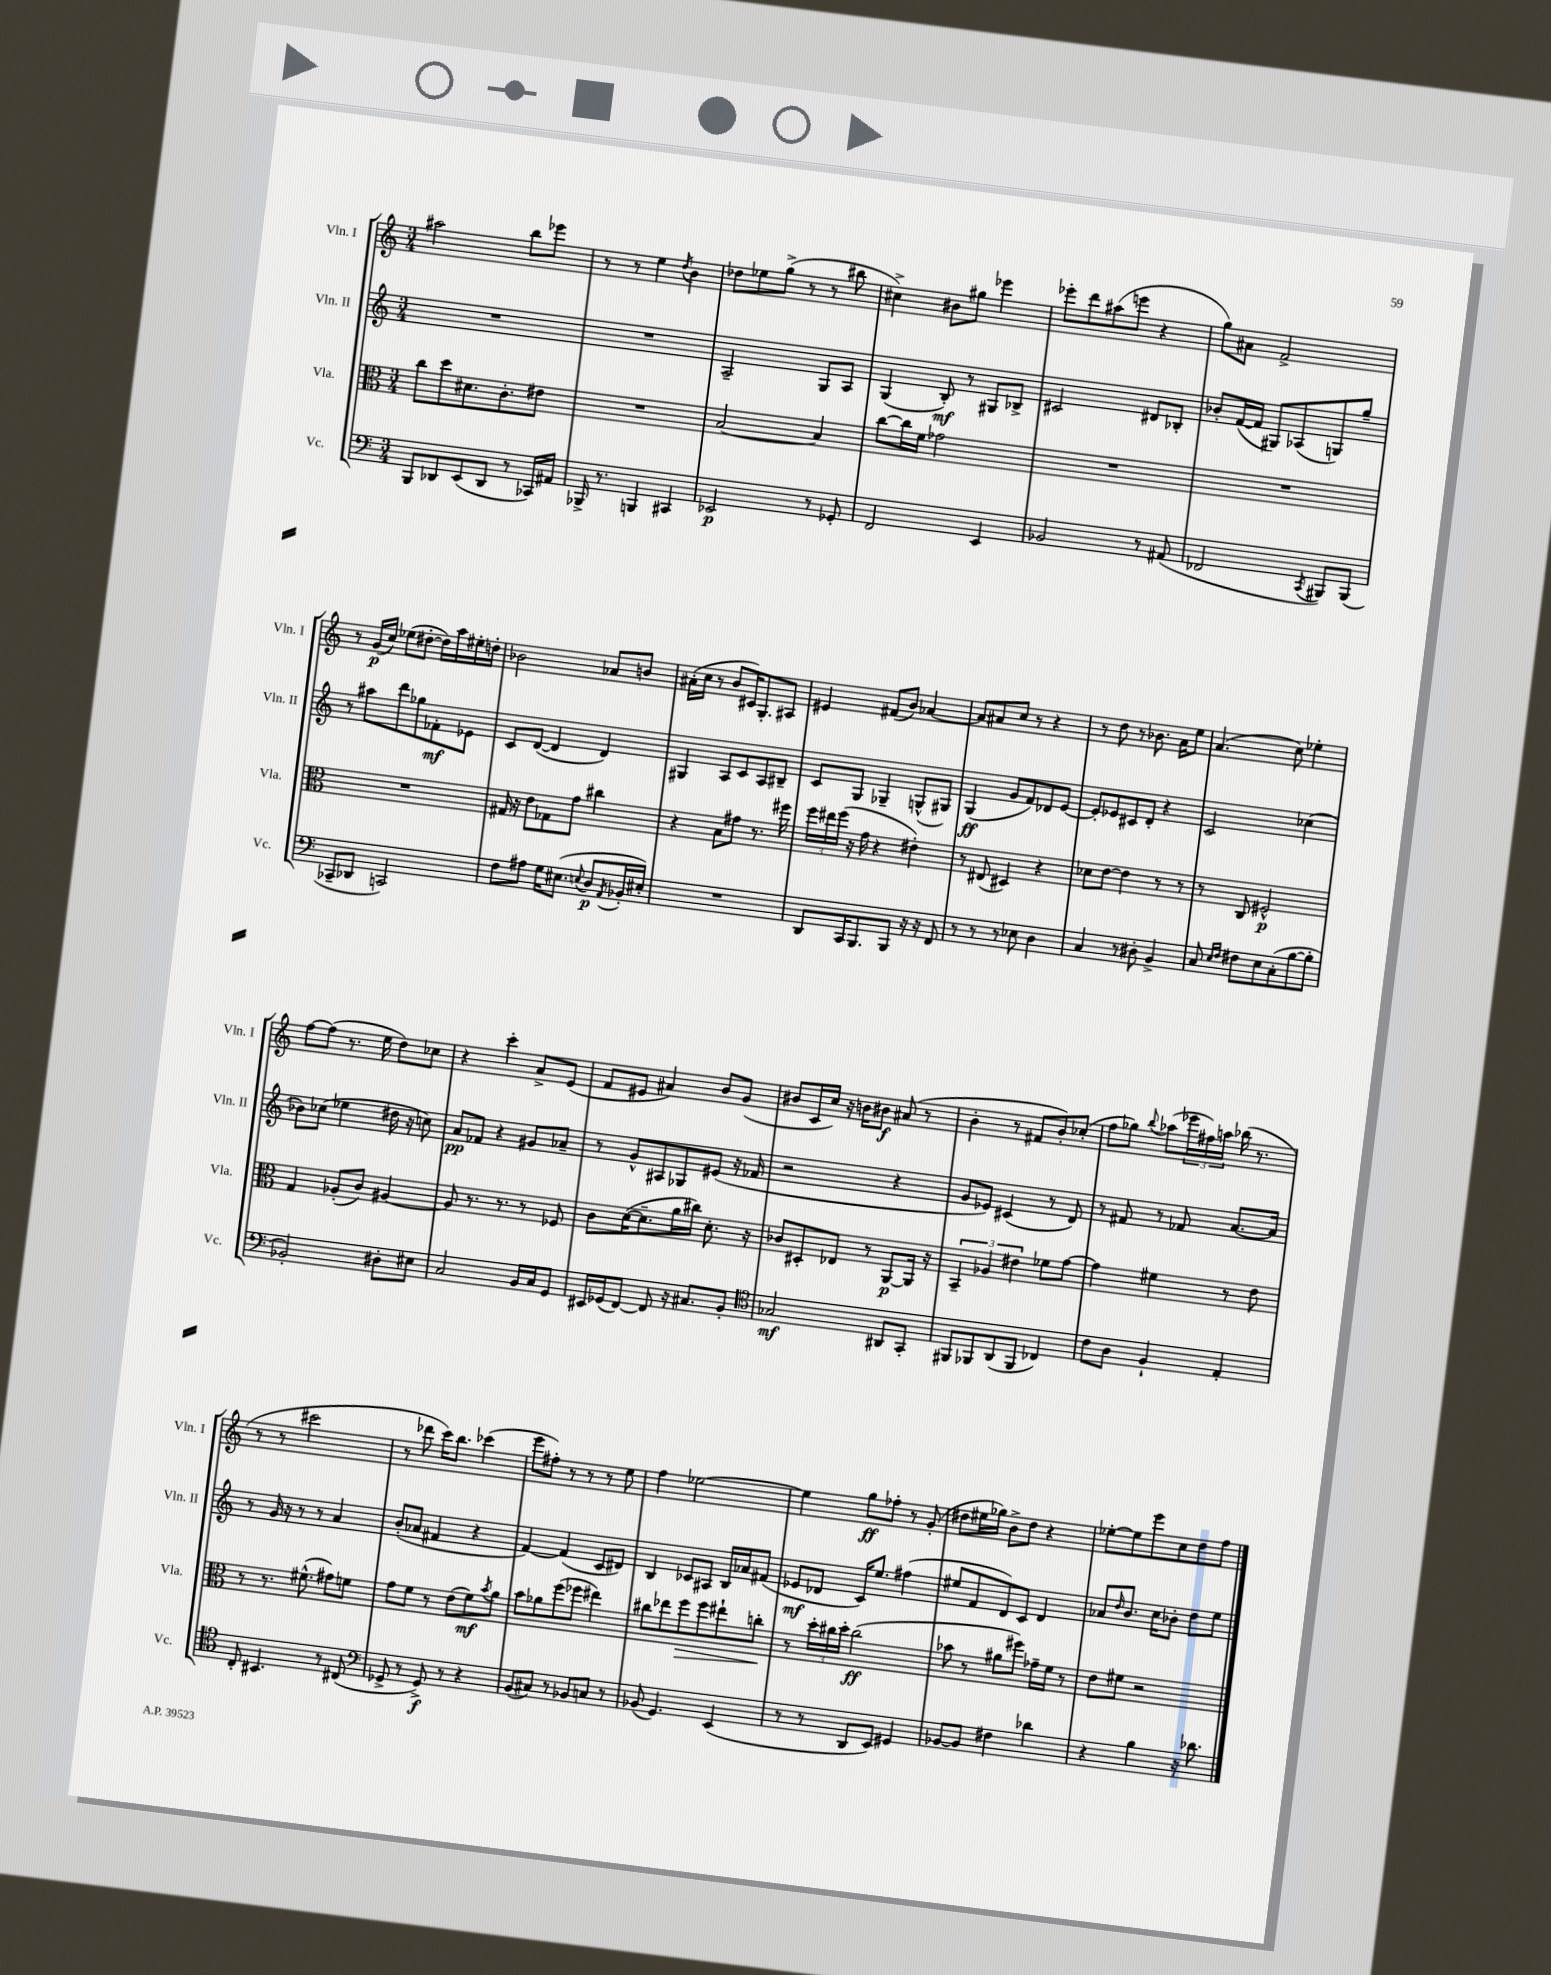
<<
\new StaffGroup <<
\new Staff = "s0" \with { instrumentName = "Vln. I" shortInstrumentName = "Vln. I" } {
    \clef treble \key c \major \numericTimeSignature \time 3/4
    ais''2 b''8 ees'''8 |
    r8 r8 e''4 \acciaccatura { d''8 } b'4 |
    des''8 ees''8 g''8->( r8 r8 bis''8 |
    cis''4->) bis'8 gis''8 ees'''4 |
    ees'''8-. d'''8 ais''8( e'''8 r4 |
    g''8) ais'8 f'2-> |
    r8 g'16\p( c''16) ees''8( dis''8~-. dis''16) a''16 eis''16-. d''16-. |
    bes'2 aes'8 b'8 |
    ais'16-.( c''16 r8 b'8 cis'16) g8.-. ais8 |
    eis'4 fis'8( b'8) aes'4~ |
    aes'8 ais'8 c''8 r8 r4 |
    r8 d''8 r8 bes'8. a'16 e''8 |
    a'4.( c''8) ees''4-. |
    f''8~ f''8( r8. e''16 d''8) ces''8 |
    r4 c'''4-. a'8-> e'8( |
    f'8 eis'8 ais'4) b'8 g'8( |
    bis'8 c'16 c''16) r16 b'16 bis'8\f ais'8( r8 |
    b'4-. r8 fis'8 b'8-.) ces''8-.( |
    f''8 ges''8) \appoggiatura { b''8 } aes''8( \tuplet 3/2 { ees'''16 fis''16) a''16 } bes''16( r8. |
    r8 r8 cis'''2 |
    r8 des'''8 c'''16) b''8. ces'''4( |
    e'''8 fis''8-.) r8 r8 r8 e''8 |
    f''4 ees''2~ |
    ees''4 g''8\ff fes''8-. r8 g'8-.( |
    dis''8 eis''16 ges''16) b'8-> dis''8 r4 |
    ees''8~-. ees''8 e'''8 c''8 d''8 f''8 \bar "|." |
}
\new Staff = "s1" \with { instrumentName = "Vln. II" shortInstrumentName = "Vln. II" } {
    \clef treble \key c \major \numericTimeSignature \time 3/4
    R2. |
    R2. |
    a2-- g8 a8 |
    g4( b8-.\mf) r8 gis8 bes8-> |
    cis'2 dis'8 bes8-. |
    bes'8-. f'16~( f'16 gis8) aes8( g8) g''8-- |
    r8 ais''8 d'''8 ges''8 fes'8-.\mf ees'8 |
    c'8 d'8~( d'4 d'4) |
    gis4 a8 c'8 a8 bis8-- |
    c'8 g8 ges4-- g8-^( gis8) |
    g4\ff( g'8 f'8) des'8 e'8~ |
    e'8-. ees'8 cis'8 d'8-. r4 |
    c'2 ces''4( |
    bes'8) ces''8( ees''4 dis''16 r16 c''8) |
    a'8\pp fes'8 r4 gis'8 aes'8-- |
    r8 g'8-^ ais8 ges8 eis'8( r16 fes'16 |
    r2 r4 |
    g'8 ees'8) cis'4( r8 d'8) |
    r8 fis'8 r8 fes'8 a'8.~ a'16 |
    r8 g'16 r16 r8 r8 a'4 |
    b'8-.( aes'8 fis'4 r4 |
    f'4~) f'4( c'8 dis'8) |
    b4 ces'8 ais8 b16 aes'16 fis'8( |
    ees'8\mf des'8 c'16) e''8. fis''4( |
    eis''8 f'8 d'8) c'8 d'4 |
    aes'8 \grace { d''16 } b'8. c''16 bes'8-. d''8 e''8 \bar "|." |
}
\new Staff = "s2" \with { instrumentName = "Vla." shortInstrumentName = "Vla." } {
    \clef alto \key c \major \numericTimeSignature \time 3/4
    c''8 d''8 dis'8. c'8.-. eis'8 |
    R2. |
    b2~ b4 |
    c''8~ c''16 f'16 ges'2 |
    R2. |
    R2. |
    R2. |
    gis16 r16 e'8 ges8 g'8 cis''4 |
    r4 b8 gis'8 r8. fis''16 |
    \tuplet 3/2 { f''16 eis''16 f''16( } r16 g'16 r4 eis'4-.) |
    r8 eis8( dis4) r4 |
    des'8 e'8~ e'4 r8 r8 |
    r8 c8 fis2-^\p |
    g4 aes8-.( c'8) ais4~ |
    ais8 r8. r8. r8 fes8 |
    c'8 d'16~( d'8.-- a'16 cis''16) d'8.-. r16 |
    ces'8 dis8-. ees8 r8 a,8~\p a,16 r16 |
    \tuplet 3/2 { b,4-- aes4 eis'4 } fes'8 g'8~ |
    g'4 fis'4 r8 e'8 |
    r8 r8. fis'8.-^( gis'8) f'8 |
    g'8 f'8 r8 e'8( f'8\mf) \acciaccatura { b'8 } a'8 |
    b'8 aes'8 f''8( fes''8 eis''4) |
    cis''8 ees''8 f''8\> f''8 eis''8-! c''8-.\! |
    r8 \tuplet 3/2 { d''16-. cis''16 d''16-. } cis''2\ff( |
    bes'8 r8 ais'8 fis''8) ges'16-- f'16 r8 |
    e'8 fis'8 r2 \bar "|." |
}
\new Staff = "s3" \with { instrumentName = "Vc." shortInstrumentName = "Vc." } {
    \clef bass \key c \major \numericTimeSignature \time 3/4
    b,,8 des,8 e,8( des,8 r8 ces,16) ais,16 |
    bes,,16-> r8. b,,4 cis,4 |
    ees,2\p r8 ges,8-. |
    f,2 e,4 |
    bes,2 r8 ais,8( |
    fes,2 \acciaccatura { c,8 } bis,,8) bis,,8( |
    ces,8-- des,8 c,2) |
    f8 ais8 g16 eis8.( \appoggiatura { e8 } d8\p \acciaccatura { a,8 } bes,16-. eis16-.) |
    R2. |
    d,8 c,16 b,,8. b,,8 r16 r16 f,8 |
    r8 r8 r8 ees8 d4 |
    c4 r8 dis8-. b,4-> |
    c8 \grace { e16 f16 } fis8 e8 c8-.( b8~ b8-. |
    bes,2-.) dis8-. eis8 |
    c2 b,16 c16 g,8 |
    eis,16 ges,16( f,8~) f,8 r16 cis8. b,8-. |
    \clef tenor ges2\mf ais,8 g,8-. |
    fis,8 fes,8 a,8( fes,8 ces4) |
    c'8 a8 f4-! e4-. |
    c8-. bis,4. r8 cis8( |
    \clef bass ges,8-> r8 ges,8->\f) r8 r4 |
    b,8( cis8) r8 bes,8 c8 r8 |
    bes,8( g,4.) e,4( |
    r8 r8 d,8 e,8) gis,4 |
    bes,8~ bes,8 fis4 des'4 |
    r4 b4 r16 des'8. \bar "|." |
}
>>
>>
\layout { \context { \Score \remove "Bar_number_engraver" } }
